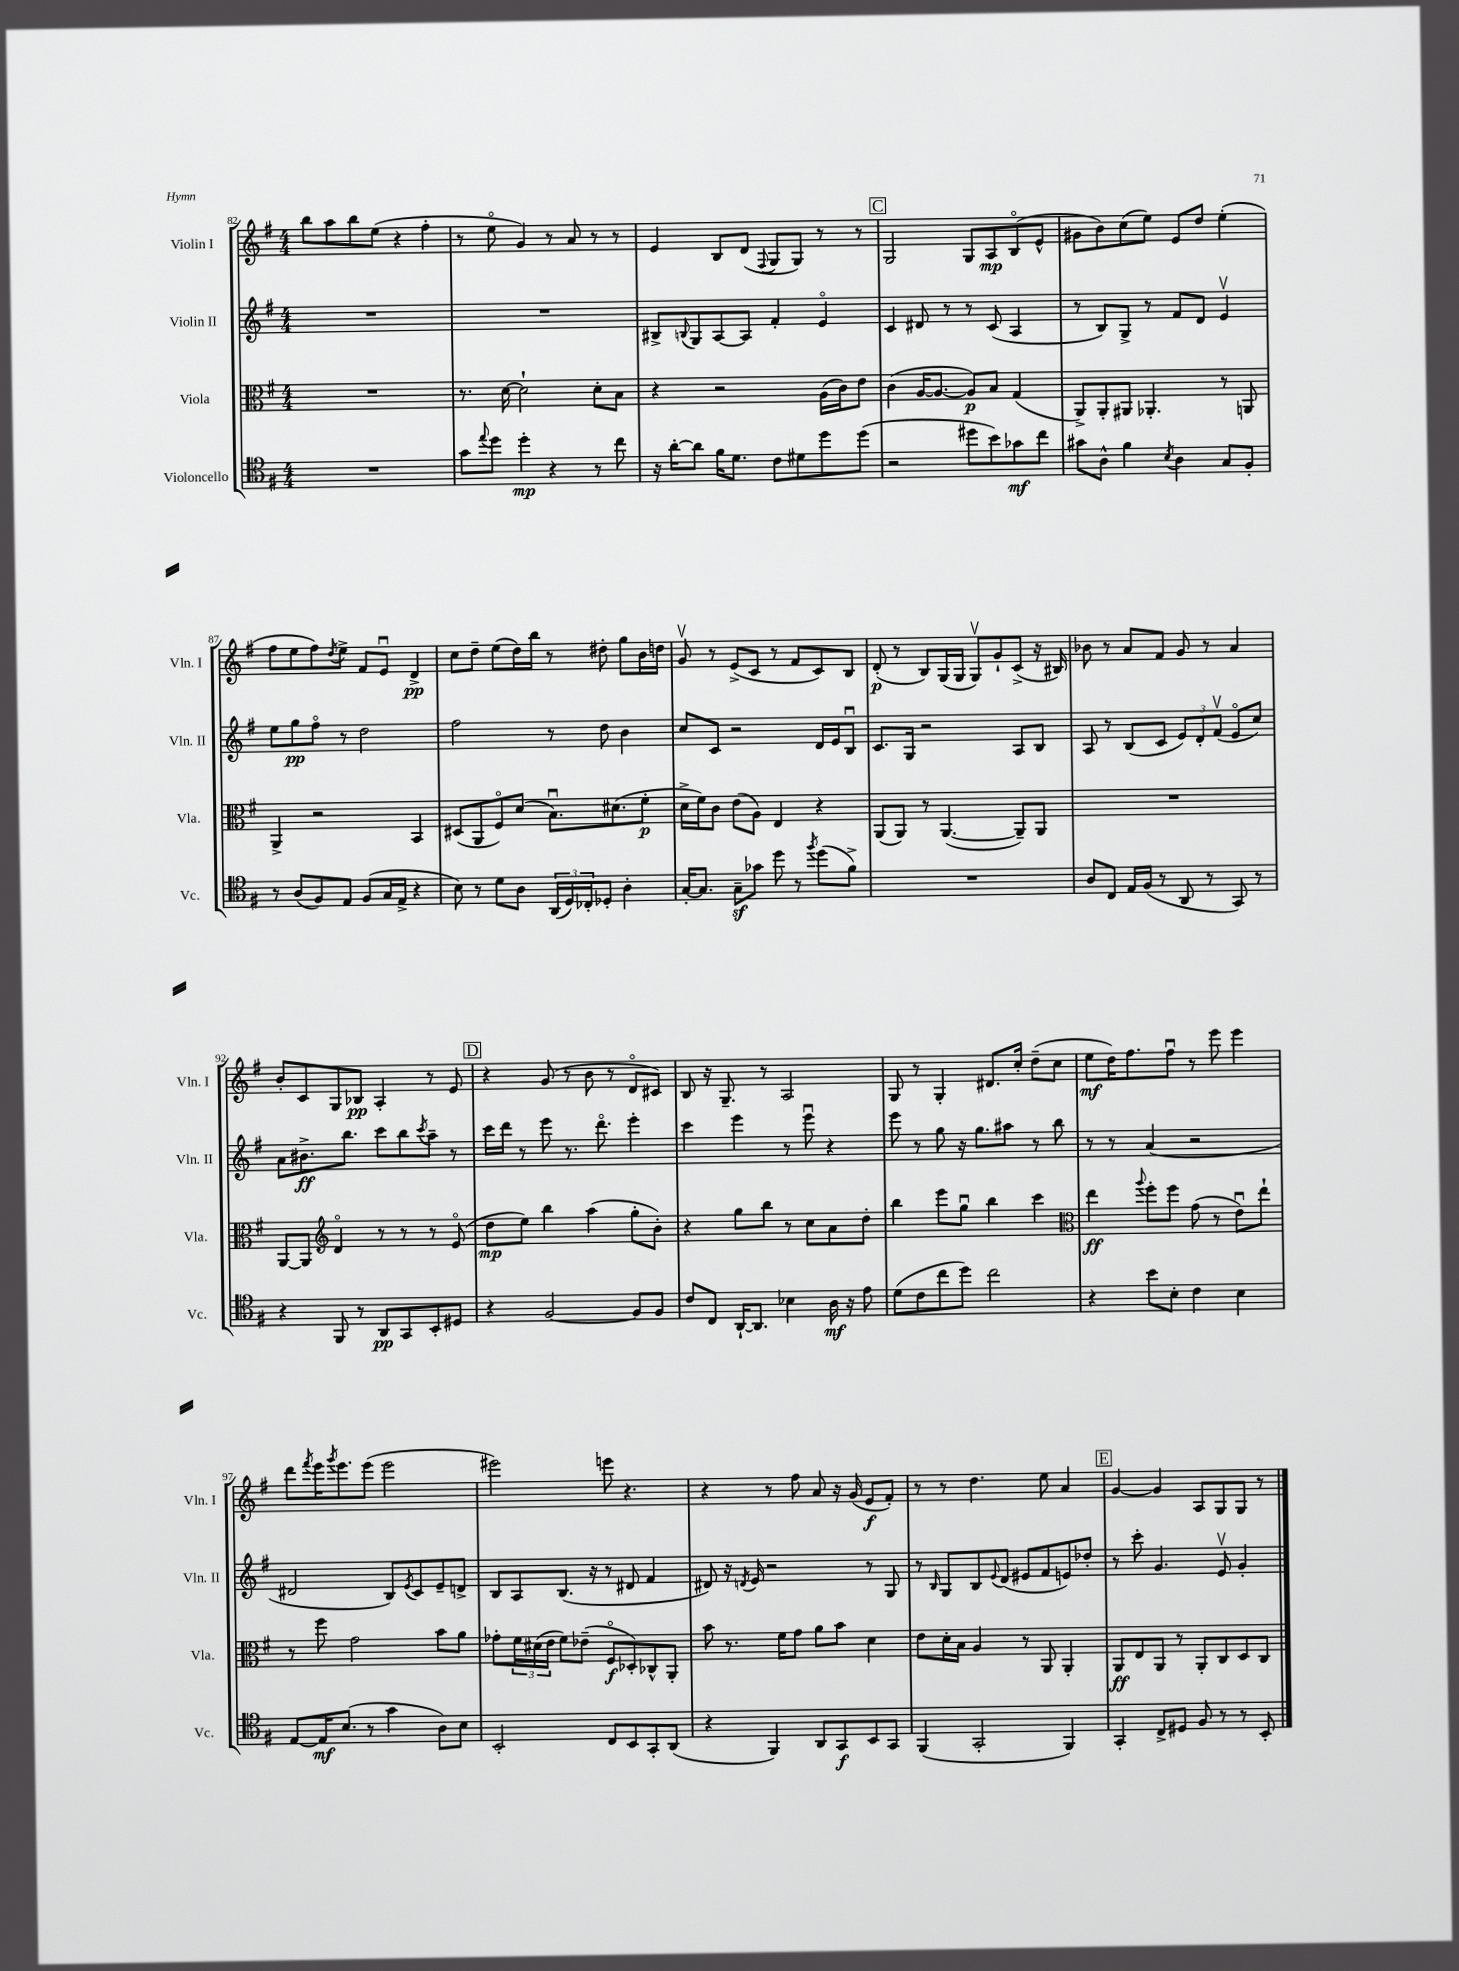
<<
\new StaffGroup <<
\new Staff = "s0" \with { instrumentName = "Violin I" shortInstrumentName = "Vln. I" } {
    \clef treble \key g \major \numericTimeSignature \time 4/4
    b''8 a''8 b''8 e''8( r4 fis''4-. |
    r8 e''8\flageolet g'4) r8 a'8 r8 r8 |
    e'4 b8 d'8( \appoggiatura { fis8 } g8 g8) r8 r8 |
    \mark \markup { \box "C" } g2 g8 a8\mp b8\flageolet( e'8-^ |
    gis'8 b'8) c''8( e''8) e'8 d''8 e''4-.( |
    fis''8 e''8 fis''8) \acciaccatura { d''8 } e''8-> fis'8 e'8\downbow d'4->\pp |
    c''8 d''8-- e''8( d''16) b''16 r8 dis''8-. g''8 b'16 d''16 |
    g'8\upbow r8 e'8->( c'8 r8 fis'8 c'8) b8 |
    d'8-.\p( r8 b8) g16( g16 g8\upbow) g'8-! c'8->( r16 bis16) |
    bes'8 r8 a'8 fis'8 g'8 r8 a'4 |
    b'8-. c'8 g8 bes8\pp a4-. r8 e'8 |
    \mark \markup { \box "D" } r4 g'8( r8 b'8 r8 d'8\flageolet cis'8) |
    b8 r16 g8.-- r8 a2 |
    g8 r8 g4-. dis'8. c''16-. d''8--( c''8 |
    e''8\mf d''16) fis''8. fis''8\downbow r8 e'''8 e'''4 |
    d'''8 \acciaccatura { fis'''8 } e'''16 \acciaccatura { g'''8 } e'''8. e'''8( e'''2 |
    eis'''2) e'''8 r4. |
    r4 r8 fis''8 a'8 r16 g'16( e'8\f fis'8-.) |
    r8 r8 d''4. e''8 a'4 |
    \mark \markup { \box "E" } g'4~ g'4 a8 g8 g8 r8 \bar "|." |
}
\new Staff = "s1" \with { instrumentName = "Violin II" shortInstrumentName = "Vln. II" } {
    \clef treble \key g \major \numericTimeSignature \time 4/4
    R1 |
    R1 |
    bis8-> \appoggiatura { b8 } g8 a8~ a8 fis'4-. e'4\flageolet |
    \mark \markup { \box "C" } c'4 dis'8 r8 r8 c'8( a4 |
    r8 b8) g8-> r8 fis'8 d'8 e'4\upbow |
    e''8 g''8\pp fis''8\flageolet r8 d''2 |
    fis''2 r8 d''8 b'4 |
    c''8 c'8 r2 d'16 e'16 b8\downbow |
    c'8. g16 r2 a8 b8 |
    a8 r8 b8( c'8 \tuplet 3/2 { e'8) d'8-. fis'8\upbow( } e'8\flageolet c''8) |
    a'8 bis'8.->\ff b''8. c'''8 b''8 \acciaccatura { c'''8 } a''8-- r8 |
    \mark \markup { \box "D" } c'''16 d'''16 r8 e'''8 r8. d'''8.\flageolet e'''4-. |
    c'''4 e'''4 r8 e'''8\downbow r4 |
    e'''8 r8 g''8 r16 g''8. ais''8 r8 b''8 |
    r8 r8 a'4( r2 |
    dis'2 b8) \acciaccatura { e'8 } c'8 e'8-- d'8-> |
    b8 a8 b8.( r16 r8 dis'8 fis'4 |
    dis'8) r16 \acciaccatura { d'8 } e'16 r2 r8 g8 |
    r8 \grace { b16 } g8 b8 \appoggiatura { e'8 } d'8( eis'8 fis'8 e'8) des''8-. |
    \mark \markup { \box "E" } r8 c'''8-. g'4. e'8\upbow g'4-. \bar "|." |
}
\new Staff = "s2" \with { instrumentName = "Viola" shortInstrumentName = "Vla." } {
    \clef alto \key g \major \numericTimeSignature \time 4/4
    R1 |
    r8. d'16~ d'2-! d'8-. b8 |
    r4 r2 a16( c'16) e'8 |
    \mark \markup { \box "C" } c'4( a16~ a8.~ a8\p) b8 g4( |
    a,8->) a,8-. ais,8 aes,4.-. r8 a,8 |
    a,4-> r2 b,4 |
    dis8( a,8 fis8\flageolet) d'8( b8.\downbow) dis'8.( fis'8-.\p |
    d'16-> fis'16) c'8 e'8( a8) e4 r4 |
    a,8( a,8) r8 a,4.~( a,8--) a,8 |
    R1 |
    a,8~ a,8 \clef treble d'4\flageolet r8 r8 r8 e'8\flageolet( |
    \mark \markup { \box "D" } d''8\mp e''8) b''4 a''4( g''8-. b'8-.) |
    r4 g''8 b''8 r8 c''8 a'8 d''8-. |
    b''4 e'''8 g''8\downbow b''4 c'''4 |
    \clef alto e''4\ff \appoggiatura { a''8 } fis''8-. fis''8 g'8( r8 e'8\downbow) e''8-! |
    r8 fis''8 g'2 b'8 a'8 |
    ges'8-. \tuplet 3/2 { fis'16 dis'16( e'16 } fis'8) ees'8--( fis8\flageolet\f des8-.) ces8-^ a,8-. |
    b'8 r8. fis'16 g'8 a'8 b'8 d'4 |
    e'8 d'16-. b16 a4 r8 a,8 a,4-. |
    \mark \markup { \box "E" } a,8\ff e8 a,8 r8 a,8-. c8 d8 c8 \bar "|." |
}
\new Staff = "s3" \with { instrumentName = "Violoncello" shortInstrumentName = "Vc." } {
    \clef tenor \key g \major \numericTimeSignature \time 4/4
    R1 |
    g'8 \appoggiatura { e''8 } d''8 d''4-.\mp r4 r8 c''8 |
    r16 a'16~-. a'8 fis'16 d'8. c'8 dis'8 d''8 d''8( |
    \mark \markup { \box "C" } r2 dis''8 b'8) ges'8\mf c''8 |
    gis'8 a8-^ fis'4 \acciaccatura { b8 } a4 g8 fis8-. |
    r8 a8( fis8) e8 fis8( g16 e16-> r4 |
    b8) r8 d'8 a8 \tuplet 3/2 { a,16( d16) ces16-. } des8-. a4-. |
    g16~-. g8. g8--\sf ges'8 d''8 r8 \acciaccatura { fis''8 } d''8( fis'8->) |
    R1 |
    a8 c8 e16 fis16( r8 a,8 r8 g,8) r8 |
    r4 fis,8 r8 a,8\pp g,8 b,8-. dis8 |
    \mark \markup { \box "D" } r4 fis2~ fis8 fis8 |
    c'8 c8 a,16~-! a,8. bes4 a16\mf r16 e'8 |
    d'8( c'8 c''8 d''8) c''2 |
    r4 b'8 b8-. c'4 b4 |
    e8~ e16\mf b8.( r8 g'4 a8) b8 |
    b,2-. c8 b,8 g,8-. a,8( |
    r4 fis,4) a,8 g,8\f b,8 g,8 |
    fis,4( g,2-. fis,4) |
    \mark \markup { \box "E" } g,4-. c8-> dis8 fis8 r8 r8 b,8-. \bar "|." |
}
>>
>>
\layout { \context { \Score currentBarNumber = #82 } }
